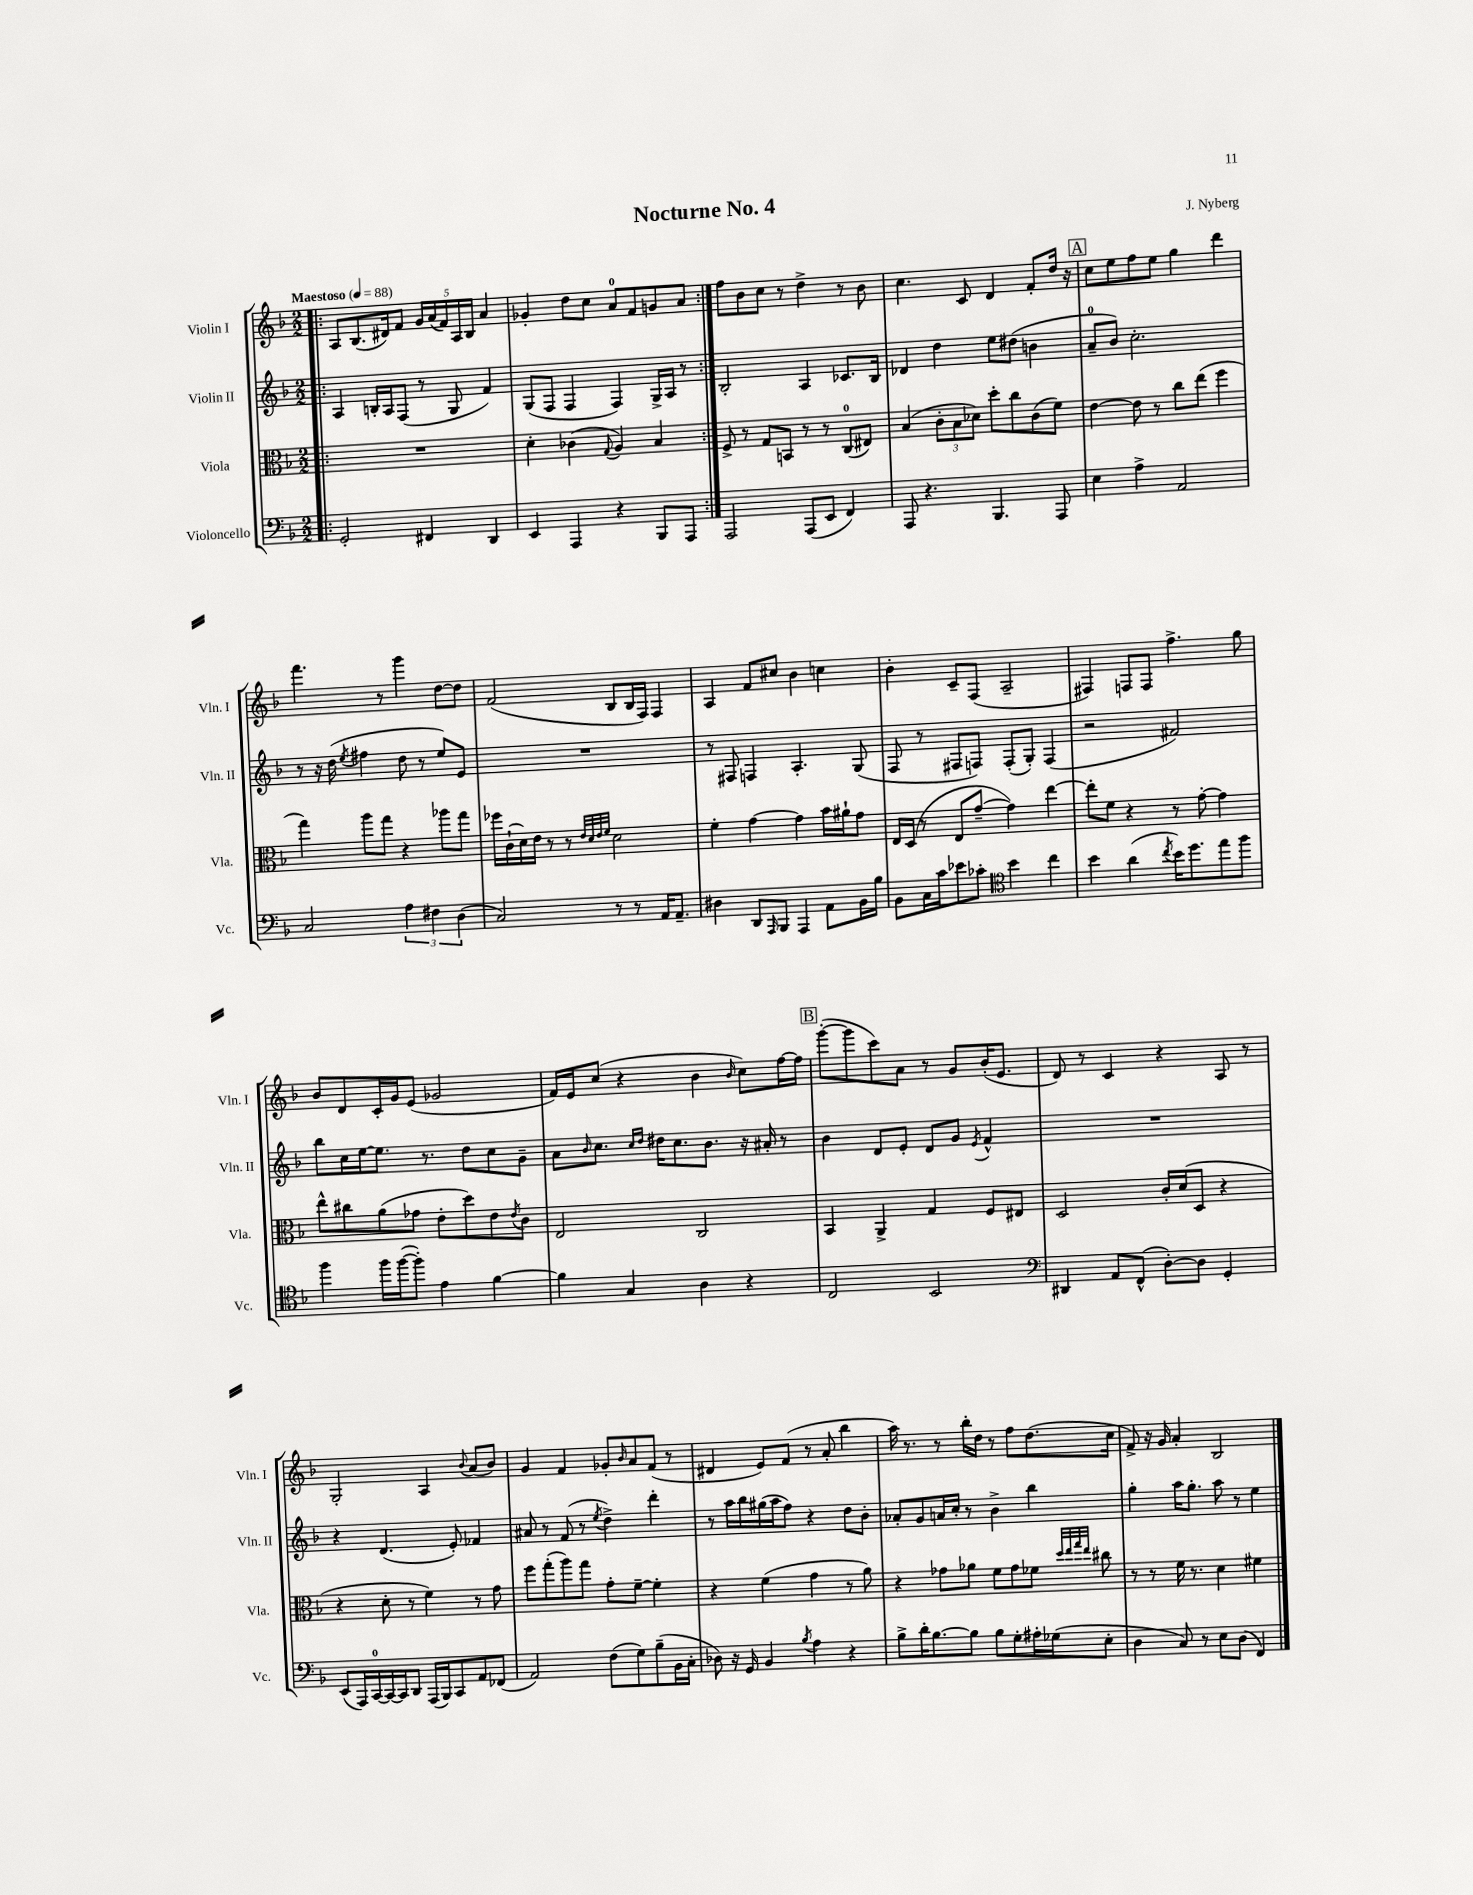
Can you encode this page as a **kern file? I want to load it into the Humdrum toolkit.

**kern	**kern	**kern	**kern
*part4	*part3	*part2	*part1
*staff4	*staff3	*staff2	*staff1
*I"Violoncello	*I"Viola	*I"Violin II	*I"Violin I
*I'Vc.	*I'Vla.	*I'Vln. II	*I'Vln. I
*clefF4	*clefC3	*clefG2	*clefG2
*k[b-]	*k[b-]	*k[b-]	*k[b-]
*M2/2	*M2/2	*M2/2	*M2/2
*MM88	*MM88	*MM88	*MM88
=1!|:	=1!|:	=1!|:	=1!|:
!	!	!	!LO:TX:a:B:t=Maestoso
2GG'/	1r	4A/	8A/L
.	.	.	(8.B-/
.	.	16Bn'/LL	.
.	.	16A/J	16d#X/k)
.	.	(8F/J	8f/J
4FF#X/	.	8r	20g/LL
.	.	.	(20a/
.	.	.	20f/)
.	.	8G/	.
.	.	.	20A/
.	.	.	20B-/JJ
4DD/	.	4f/)	4a/
=2	=2	=2	=2
4EE/	4d'\	(8G/L	4g-X'/
.	.	8F/J	.
4AAA/	(4c-X\	4F/	8dd\L
.	.	.	8cc\J
.	8qqG/	.	.
4r	4A/)	4F/)	8a/L
.	.	.	8f/
8BBB-/L	4B-/	16G^/LL	8gn/
.	.	16A/JJ	.
8AAA/J	.	8r	8a/J
=3:|!	=3:|!	=3:|!	=3:|!
2AAA/	8F^/	2B-'/	8ff\L
.	8r	.	8b-\
.	8G/L	.	8cc\J
.	8BBn/J	.	8r
(8AAA/L	8r	4A/	4dd^\
8EE/J	8r	.	.
4FF/)	(8C/L	8.c-X/L	8r
.	8E#X/J)	.	8b-\
.	.	16B-/Jk	.
=4	=4	=4	=4
8AAA/	(4B-/	4d-X/	4.cc\
4.r	.	.	.
.	12c'\L	4dd\	.
.	12B-\	.	.
.	.	.	8c/
.	12d-X\J)	.	.
4.BBB-/	8dd'\L	8ee\L	4d/
.	8cc\	(8dd#X\J	.
.	(8c\	4bn\	8f'/L
8AAA/	8f\J)	.	16dd/Jk
.	.	.	16r
!!LO:REH:place=s1:t=A
=5	=5	=5	=5
4E\	[4e\	8a~/L	8cc\L
.	.	8b-/J)	8ee\
4A^\	8e\]	2.cc'\	8ff\
.	8r	.	8ee\J
2AA/	8cc\L	.	4gg\
.	(8ee\J	.	.
.	4ff\	.	4ddd\
!!LO:LB:g=z
=6	=6	=6	=6
2C/	4gg\)	8r	4.fff\
.	.	16r	.
.	.	(16dd\	.
.	.	8qee/	.
.	8aa\L	4ff#X\	.
.	8gg\J	.	8r
6A\	4r	8dd\	4ggg\
.	.	8r	.
6F#X\	.	.	.
.	8aa-X\L	8ee/L)	[8dd\L
(6D\	.	.	.
.	8gg\J	8e/J	8dd\J]
=7	=7	=7	=7
2C/)	16ff-X\LL	1r	(2f/
.	(16c`\	.	.
.	16d\)	.	.
.	16e\JJ	.	.
.	8r	.	.
.	8r	.	.
.	32qqe/LLL	.	.
.	32qqd/	.	.
.	32qqe/	.	.
.	32qqf/JJJ	.	.
8r	2d\	.	8B-/L
8r	.	.	16B-/L
.	.	.	16F/JJ)
16AA/KL	.	.	4F/
8.AA~/J	.	.	.
=8	=8	=8	=8
4D#X\	4f'\	8r	4A/
.	.	8F#X/	.
8DD/L	[4g\	4Fn/	8f/L
16qqAAA/	.	.	.
8BBB-/J	.	.	8cc#X/J
4AAA/	4g\]	4.A'/	4b-\
8AA\L	16b-\LL	.	4ccn\
.	16a#X`\J	.	.
16BB-\L	8g\J	(8G/	.
16B-\JJ	.	.	.
=9	=9	=9	=9
8BB-\L	16E/LL	8F/	4b-'\
.	(16D/JJ	.	.
16C\L	8r	8r	.
16c\J	.	.	.
8e-X\	8E/L	8F#X/L	8c~/L
8c-X'\J	[8g~/J	8Fn/J)	(8F/J
*clefC4	*	*	*
4b-\	4g\])	(8F'/L	2A~/
.	.	8G'/J)	.
4cc\	[4ee\	(4F/	.
=10	=10	=10	=10
4b-\	8ee'\L]	2r	4F#X/)
.	8f\J	.	.
(4a\	4r	.	8Fn/L
.	.	.	8F/J
8qcc/	.	.	.
16b-\KL)	8r	2f#X/)	4.ff^\
8.dd\	.	.	.
.	[8g'\	.	.
8ee\	4g\]	.	.
8ff\J	.	.	8gg\
!!LO:LB:g=z
=11	=11	=11	=11
4ff\	8ee^^\L	8bb-\L	8b-/L
.	8cc#X\	16cc\L	8d/
.	.	[16ee\J	.
16ff\LL	(8a\	8.ee\J]	16c'/L
([16ff\J	.	.	16g/J
8ff'\J])	8g-X\J	.	(8e/J
.	.	8.r	.
4e\	8e'\L	.	2g-X/
.	8dd\)	8dd\L	.
[4f\	8e\	8cc\	.
.	8qe/	.	.
.	8c\J	8g~\J	.
=12	=12	=12	=12
4f\]	2E/	8a\L	16f/LL)
.	.	.	16e/J
.	.	16qqb-/	.
.	.	8.cc\J	(8cc/J
4G/	.	.	4r
.	.	16qqcc/LL	.
.	.	16qqdd/JJ	.
.	.	16dd#X\KL	.
.	.	8.cc\	.
4A\	2C/	.	4b-\
.	.	8.b-\J	.
.	.	.	16qqb-/
4r	.	16r	8cc\L)
.	.	16a#X'/	.
.	.	8r	[16ff\L
.	.	.	16ff\JJ]
!!LO:REH:place=s1:t=B
=13	=13	=13	=13
2C/	4BB-/	4b-\	([8ggg'\L
.	.	.	8ggg\]
.	4AA^/	8d/L	8ccc\)
.	.	8e'/J	8a\J
2BB-/	4G/	8d/L	8r
.	.	8g/J	8g/L
.	.	8qe/	.
.	8F/L	4f^^/	(16b-'/K
.	.	.	8.e/J
.	8E#X/J	.	.
=14	=14	=14	=14
*clefF4	*	*	*
4DD#X/	2D/	1r	8d/)
.	.	.	8r
8AA/L	.	.	4c/
(8FF^^/J	.	.	.
[8D'\L)	16c'/LL	.	4r
.	(16d/J	.	.
8D\J]	8D/J	.	.
4GG'/	4r	.	8A/
.	.	.	8r
!!LO:LB:g=z
=15	=15	=15	=15
(8EE/L	4r	4r	2G'/
16AAA/L)	.	.	.
[16CC/	.	.	.
16CC/_	8d'\	(4.d/	.
16CC/J]	.	.	.
8DD/J	8r	.	.
(16AAA/LL	4f\)	.	4A/
16BBB-/J)	.	.	.
8CC/	.	8e'/)	.
.	.	.	8qqb-/
8AA/	8r	4f-X/	(8a/L
(8FF-X/J	8g\	.	8b-/J)
=16	=16	=16	=16
2AA/)	8ff\L	8a#X/	4g/
.	(8gg'\	8r	.
.	8aa\)	(8f/	4f/
.	8gg\J	8r	.
.	.	8qee/	.
(8F\L	8g'\L	4dd^\)	8g-X'/L
.	.	.	16qqb-/
8G\)	[8f~\J	.	8a/
(8B-~\	4f'\]	4ddd'\	(8f/J
16BB-\L	.	.	8r
16C'\JJ	.	.	.
=17	=17	=17	=17
8D-X\)	4r	8r	4d#X/
16r	.	16aa\LL	.
16GG/	.	16bb-\	.
4BB-/	(4f\	(16gg#X\	8e/L)
.	.	16aa\J	.
.	.	8ff\J)	(8f/J
8qB-/	.	.	.
4A\	4g\	4r	8r
.	.	.	8a'/
4r	8r	8dd\L	4bb-\
.	8a\)	8b-'\J	.
=18	=18	=18	=18
8B-^\L	4r	8a-X'/L	16aa\)
.	.	.	8.r
16d'\K	.	8g/	.
[8.B-\	.	.	.
.	8g-X\L	16an/L	8r
.	.	16cc'/JJ	.
8B-\J]	8a-X\J	8r	16bb-'\LL
.	.	.	16dd\JJ
8B-\L	8f\L	4b-^\	8r
8G'\	8g-\	.	8ff\L
16A#X'\L	8f-X\J	4bb-\	(8.dd\
(16G-X\J	.	.	.
.	32qqdd/LLL	.	.
.	32qqee/	.	.
.	32qqgg/	.	.
.	32qqee/JJJ	.	.
8E'\J	8cc#X\	.	.
.	.	.	16cc\Jk
=19	=19	=19	=19
4D\	8r	4gg'\	8f^/)
.	8r	.	16r
.	.	.	16g/
8C/)	16f\	16aa\KL	4a'/
.	8.r	8.gg'\J	.
8r	.	.	.
8E\L	4d\	8aa\	2B-/
(8D\J	.	8r	.
4FF/)	4f#X\	4ee\	.
==	==	==	==
*-	*-	*-	*-
